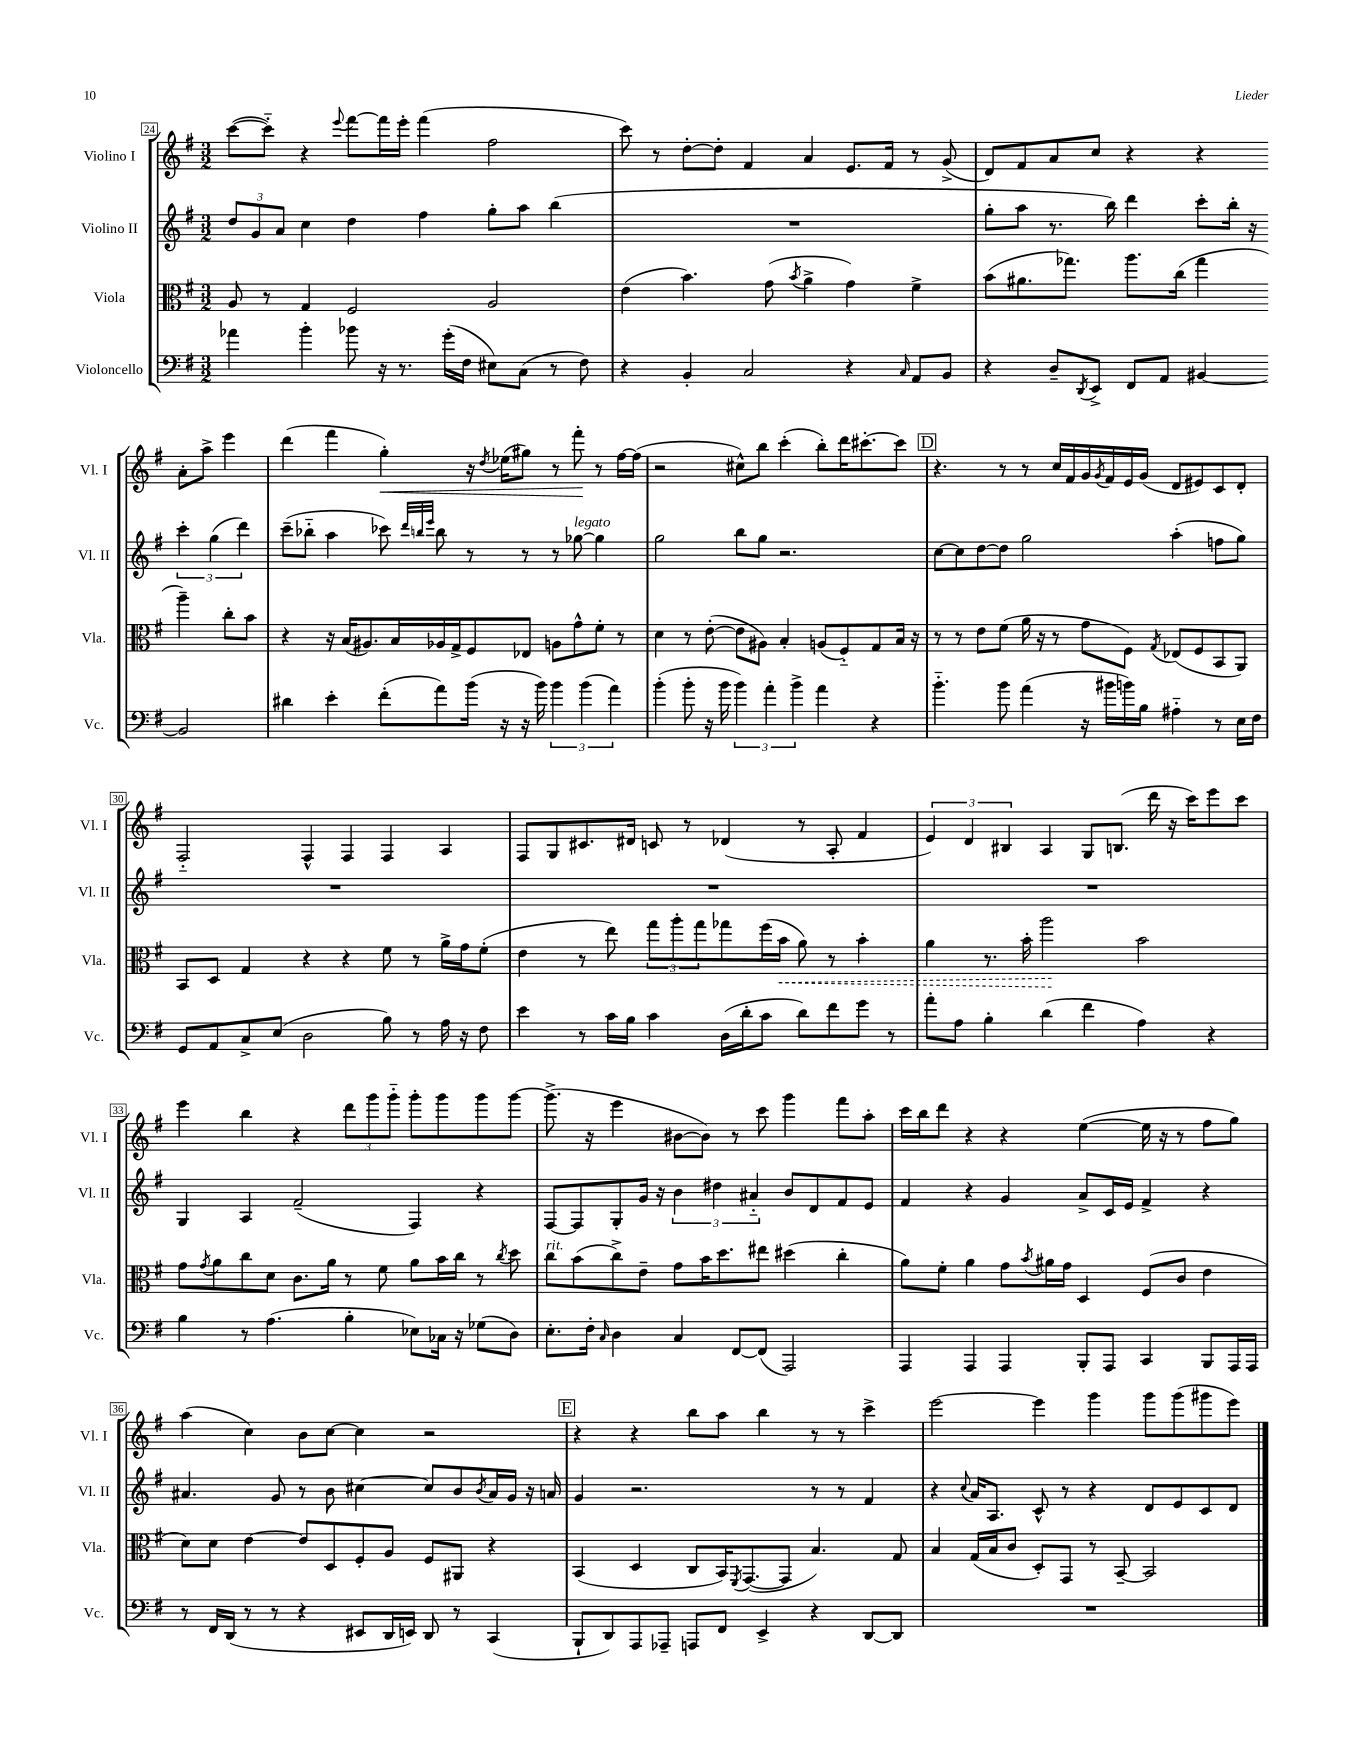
<<
\new StaffGroup <<
\new Staff = "s0" \with { instrumentName = "Violino I" shortInstrumentName = "Vl. I" } {
    \clef treble \key g \major \numericTimeSignature \time 3/2
    c'''8~( c'''8-_) r4 \appoggiatura { e'''8 } fis'''8~ fis'''16 e'''16-. fis'''4( fis''2 |
    c'''8) r8 d''8~-. d''8-. fis'4 a'4 e'8. fis'16 r8 g'8->( |
    d'8) fis'8 a'8 c''8 r4 r4 a'8-. a''8-> e'''4 |
    d'''4( fis'''4 g''4-.\<) r16 \acciaccatura { d''8 } ees''16( gis''8) r8 fis'''8-.\! r8 fis''16~ fis''16( |
    r2 cis''8-^) b''8 c'''4-.( b''8-.) d'''16 cis'''8.~-. cis'''8 |
    \mark \markup { \box "D" } r4. r8 r8 c''16 fis'16 g'16 \acciaccatura { g'8 } fis'16 e'16 g'16( d'8 eis'8) c'8 d'8-. |
    fis2-_ fis4-^ fis4 fis4 a4 |
    fis8 g8 cis'8. dis'16 c'8 r8 des'4( r8 a8-. fis'4 |
    \tuplet 3/2 { e'4) d'4 bis4 } a4 g8 b8.( d'''16 r16 c'''16) e'''8 c'''8 |
    e'''4 b''4 r4 \tuplet 3/2 { d'''8 g'''8 g'''8-_ } g'''8-. g'''8 g'''8 g'''8~ |
    g'''8.->( r16 e'''4 bis'8~ bis'8) r8 c'''8 g'''4 fis'''8 a''8-. |
    c'''16 b''16 d'''8 r4 r4 e''4~( e''16 r16 r8 fis''8 g''8) |
    a''4( c''4) b'8 c''8~ c''4 r2 |
    \mark \markup { \box "E" } r4 r4 b''8 a''8 b''4 r8 r8 c'''4-> |
    e'''2~ e'''4 g'''4 g'''8 g'''8( gis'''8 e'''8) \bar "|." |
}
\new Staff = "s1" \with { instrumentName = "Violino II" shortInstrumentName = "Vl. II" } {
    \clef treble \key g \major \numericTimeSignature \time 3/2
    \tuplet 3/2 { d''8 g'8 a'8 } c''4 d''4 fis''4 g''8-. a''8 b''4( |
    R1. |
    g''8-. a''8 r8. b''16) d'''4 c'''8-. b''16-. r16 \tuplet 3/2 { c'''4-. g''4( d'''4) } |
    c'''8--( bes''8-_ a''4 ces'''8) \grace { d'''32 b''32 e'''32 } b''8 r8 r8 r8 ges''8~^\markup { \italic "legato" } ges''4 |
    g''2 b''8 g''8 r2. |
    \mark \markup { \box "D" } c''8~ c''8 d''8~ d''8 g''2 a''4-.( f''8 g''8) |
    R1. |
    R1. |
    R1. |
    g4 a4 fis'2--( fis4) r4 |
    fis8~ fis8 g8-. g'16 r16 \tuplet 3/2 { b'4 dis''4 ais'4-_ } b'8 d'8 fis'8 e'8 |
    fis'4 r4 g'4 a'8-> c'16 e'16 fis'4-> r4 |
    ais'4. g'8 r8 b'8 cis''4~ cis''8 b'8 \acciaccatura { b'8 } ais'16 g'16 r16 a'16 |
    \mark \markup { \box "E" } g'4 r2. r8 r8 fis'4 |
    r4 \appoggiatura { c''8 } a'16 a8. c'8-^ r8 r4 d'8 e'8 c'8 d'8 \bar "|." |
}
\new Staff = "s2" \with { instrumentName = "Viola" shortInstrumentName = "Vla." } {
    \clef alto \key g \major \numericTimeSignature \time 3/2
    a8 r8 g4 fis2 a2 |
    e'4( b'4.) g'8( \acciaccatura { b'8 } a'4-> g'4) fis'4-> |
    b'8( ais'8. ges''8.) a''8. c''16( ges''4 a''4--) c''8-. b'8 |
    r4 r16 b16( ais8.) b16 aes16 g16-> fis8 ees8 a8 g'8-^ fis'8-. r8 |
    d'4 r8 e'8~-.( e'8 ais8) b4-. a8( fis8-_) g8 b16 r16 |
    \mark \markup { \box "D" } r8 r8 e'8 fis'8( a'16 r16 r8 g'8 fis8) \acciaccatura { g8 } ees8( fis8 b,8 a,8) |
    b,8 d8 g4 r4 r4 fis'8 r8 a'16-> g'16 fis'8-.( |
    e'4 r8 e''8) \tuplet 3/2 { g''8 a''8-. g''8 } ges''8 fis''16( \once \override Hairpin.style = #'dashed-line b'16\< a'8) r8 b'4-. |
    a'4 r8. b'16-. a''2\! b'2 |
    g'8 \acciaccatura { g'8 } a'8 c''8 d'8 c'8. a'16 r8 fis'8 a'8 b'16 c''16 r8 \acciaccatura { c''8 } d''8 |
    c''8^\markup { \italic "rit." } b'8( c''8->) e'8-- g'8 b'16 d''8. eis''8 dis''4( c''4-. |
    a'8) fis'8-. a'4 g'8 \acciaccatura { b'8 } ais'16 g'16 d4 fis8( c'8 e'4 |
    d'8) d'8 e'4~ e'8 d8 fis8-. a8 fis8 ais,8 r4 |
    \mark \markup { \box "E" } b,4( d4 c8 b,16) \acciaccatura { fis,8 } g,8.~( g,8 b4.) g8 |
    b4 g16( b16 c'8 d8-.) g,8 r8 b,8~-- b,2 \bar "|." |
}
\new Staff = "s3" \with { instrumentName = "Violoncello" shortInstrumentName = "Vc." } {
    \clef bass \key g \major \numericTimeSignature \time 3/2
    aes'4 b'4-. bes'8 r16 r8. g'16-.( fis16 eis8) c8( r8 fis8) |
    r4 b,4-. c2 r4 \grace { c16 } a,8 b,8 |
    r4 d8-- \acciaccatura { d,8 } e,8-> fis,8 a,8 bis,4~ bis,2 |
    dis'4 e'4-. fis'8-.( a'8) b'16( r16 r16 b'16) \tuplet 3/2 { b'4 b'4( a'4) } |
    b'4-.( b'8-. r16 b'16 \tuplet 3/2 { b'4) a'4-. b'4-> } a'4 r4 |
    \mark \markup { \box "D" } b'4.-_ b'8 a'4( r16 bis'16 b'16) b16 ais4-_ r8 e16 fis16 |
    g,8 a,8 c8-> e8( d2 b8) r8 a16 r16 fis8 |
    e'4 r8 c'16 b16 c'4 d16( d'16-. c'8 d'8) fis'8 g'8 r8 |
    a'8-. a8 b4-. d'4( fis'4 a4) r4 |
    b4 r8 a4.( b4-. ees8) ces16 r16 ges8( d8) |
    e8.-. fis16-. \grace { c16 } d4 c4 fis,8~ fis,8( a,,2) |
    a,,4 a,,4 a,,4 b,,8-. a,,8 c,4 b,,8 a,,16 a,,16 |
    r8 fis,16 d,16( r8 r8 r4 eis,8 d,16 e,16) d,8 r8 c,4( |
    \mark \markup { \box "E" } b,,8-! d,8) a,,8 aes,,8-- a,,8 fis,8 e,4-> r4 d,8~ d,8 |
    R1. \bar "|." |
}
>>
>>
\layout { \context { \Score currentBarNumber = #24 \override BarNumber.stencil = #(make-stencil-boxer 0.1 0.3 ly:text-interface::print) } }
